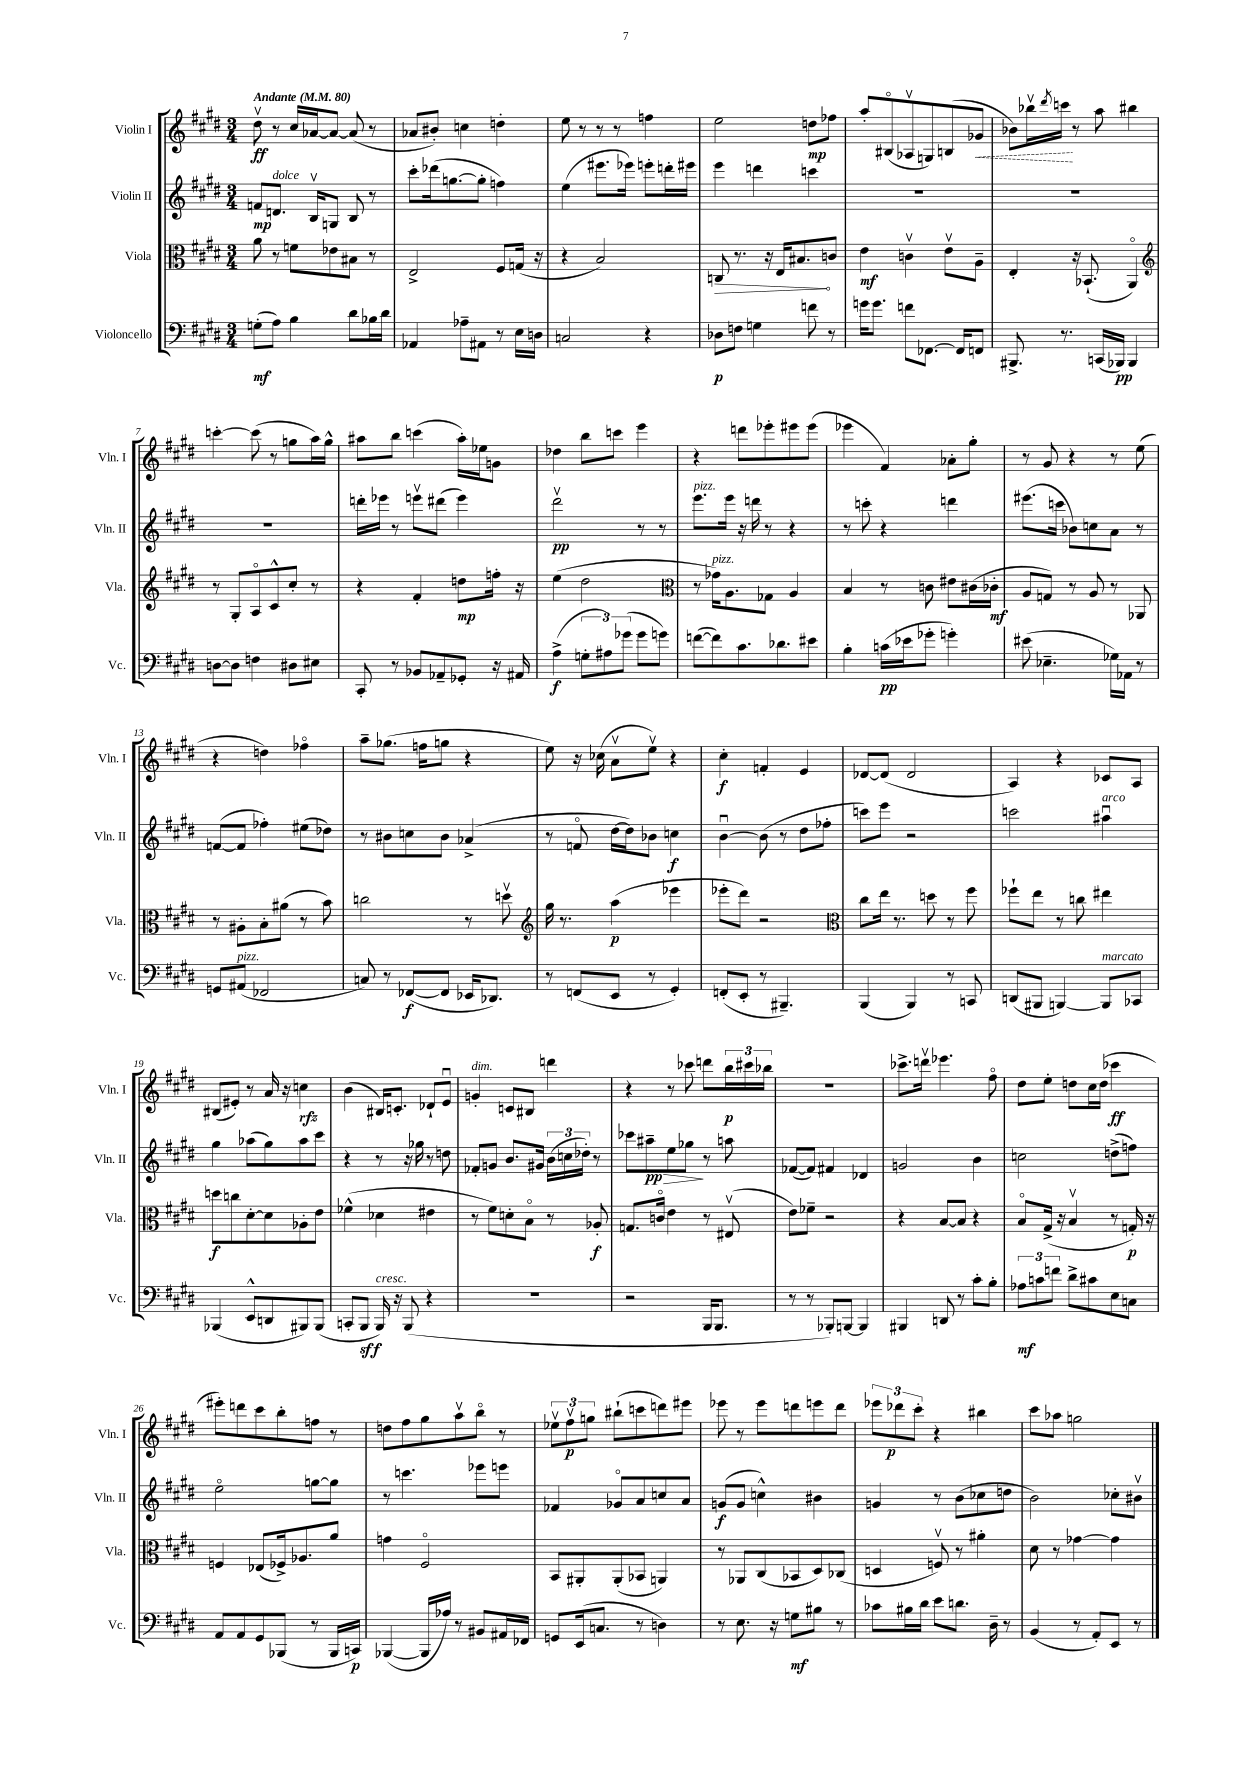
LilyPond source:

<<
\new StaffGroup <<
\new Staff = "s0" \with { instrumentName = "Violin I" shortInstrumentName = "Vln. I" } {
    \clef treble \key e \major \numericTimeSignature \time 3/4 \tempo "Andante" 4 = 80
    dis''8\upbow\ff r8 cis''16 aes'16~ aes'8~ aes'8( r8 |
    aes'8 bis'8-.) c''4 d''4-. |
    e''8 r8 r8 r8 f''4 |
    e''2 d''8\mp fes''8 |
    a''8-. bis8\flageolet( aes8\upbow g8) b8( \once \override Hairpin.style = #'dashed-line ges'8\< |
    bes'8) bes''16\upbow \acciaccatura { dis'''8 } c'''16\! r8 a''8 bis''4 |
    c'''4~-. c'''8( r8 g''8 a''16) g''16-^ |
    ais''8 b''8 c'''4( ais''16-.) ees''16 g'8 |
    des''4 b''8 c'''8 e'''4 |
    r4 d'''8 ees'''8-. eis'''8 eis'''8( |
    ees'''4 fis'4) aes'8-. gis''8-. |
    r8 gis'8 r4 r8 e''8( |
    r4 d''4) fes''4\flageolet |
    a''8-- ges''8.( f''16 g''8 r4 |
    e''8) r16 ces''16( a'8\upbow e''8\upbow) r4 |
    cis''4-.\f f'4-. e'4 |
    des'8~ des'8( des'2 |
    a4) r4 ces'8 a8 |
    bis8( eis'8-.) r8 a'16 r16 c''4\rfz |
    b'4( bis16) c'8.-. des'8-! e'8\downbow |
    g'4-.^\markup { \italic "dim." } c'8 bis8 d'''4 |
    r4 r8 ces'''8 d'''8 \tuplet 3/2 { b''16\p cis'''16 bes''16 } |
    R2. |
    ces'''8.-> d'''16\upbow ees'''4. fis''8\flageolet |
    dis''8 e''8-. d''8 cis''16 d''16( ces'''4\ff |
    eis'''8-.) d'''8 cis'''8 b''8-. f''8 r8 |
    d''8 fis''8 gis''8 a''8\upbow b''8\flageolet r8 |
    \tuplet 3/2 { ees''8\upbow fis''8\upbow\p g''8 } bis''8-!( c'''8 d'''8) eis'''8 |
    ees'''8 r8 ees'''8 d'''8 e'''8 d'''8 |
    \tuplet 3/2 { ees'''8 des'''8\p cis'''8-. } r4 bis''4 |
    cis'''8 aes''8 g''2 \bar "|." |
}
\new Staff = "s1" \with { instrumentName = "Violin II" shortInstrumentName = "Vln. II" } {
    \clef treble \key e \major \numericTimeSignature \time 3/4
    f'8\mp d'8.^\markup { \italic "dolce" } b16\upbow g8 b8 r8 |
    cis'''8-. des'''16( g''8.~ g''8-. f''4) |
    e''4( eis'''8. ees'''16) e'''8-. d'''16-. eis'''16 |
    e'''4 d'''4 c'''4 |
    R2. |
    R2. |
    R2. |
    d'''16-. ees'''16 r8 e'''8\upbow dis'''8( e'''4) |
    dis'''2\upbow\pp r8 r8 |
    e'''8.^\markup { \italic "pizz." } e'''16 r16 d'''16 r8 r4 |
    r8 c'''8-. r4 d'''4 |
    eis'''8.( c'''16 bes'8) c''8 a'8 r8 |
    f'8~( f'8 fes''4-.) eis''8( des''8) |
    r8 bis'8 c''8 bis'8 aes'4->( |
    r8 f'8\flageolet dis''16~ dis''16) bes'8 c''4\f |
    b'4~\downbow b'8( r8 dis''8 fes''8-. |
    c'''8) e'''8 r2 |
    c'''2 ais''4\downbow^\markup { \italic "arco" } |
    gis''4 aes''8( gis''8) aes''8 cis'''8 |
    r4 r8 r16 ges''16 r8 d''8 |
    fes'8-. g'8 b'8. gis'16 \tuplet 3/2 { b'16( c''16 des''16-.) } r8 |
    ces'''8 ais''8--\pp\> e''8 ges''8\! r8 a''8 |
    fes'8~( fes'8) fis'4 des'4 |
    g'2 b'4 |
    c''2 d''8->( f''8) |
    e''2\flageolet g''8~ g''8 |
    r8 c'''4. ees'''8 e'''8 |
    fes'4 ges'8\flageolet a'8 c''8 a'8 |
    g'8\f( g'8 c''4-^) bis'4 |
    g'4 r8 b'8( ces''8 d''8 |
    b'2) ces''8-. bis'8\upbow \bar "|." |
}
\new Staff = "s2" \with { instrumentName = "Viola" shortInstrumentName = "Vla." } {
    \clef alto \key e \major \numericTimeSignature \time 3/4
    a'8 r8 f'8 ees'8 bis8 r8 |
    e2-> fis8 g16( r16 |
    r4 b2) |
    \once \override Hairpin.circled-tip = ##t c8\> r8. r16 e16 bis8.\! c'8 |
    e'4\mf c'4\upbow e'8\upbow a8-- |
    e4-. r16 bes,8.-!( a,4\flageolet) |
    \clef treble r8 gis8-. a8\flageolet cis'8-^ cis''8-. r8 |
    r4 fis'4-. d''8\mp f''16-. r16 |
    e''4( dis''2 |
    \clef alto r8 ges'16^\markup { \italic "pizz." }) a8. ges8 a4 |
    b4 r8 c'8 eis'8 cis'16( ces'16-.\mf |
    a8 g8) r8 a8 r8 aes,8 |
    r8 ais8-. b8-. ais'8( r8 b'8) |
    c''2 r8 d''8\upbow |
    \clef treble gis''16 r8. a''4\p( ees'''4 |
    ees'''8-. dis'''8) r2 |
    \clef alto cis''8 e''16 r8. d''8 r8 fis''8 |
    fes''8-! e''8 r8 c''8 eis''4 |
    d''8\f c''8 dis'8~-. dis'8 aes8-. e'8 |
    fes'4-^( des'4 eis'4 |
    r8 fis'8) d'8-. b8\flageolet r8 aes8-.\f |
    g8. c'16\flageolet e'4 r8 eis8\upbow( |
    e'8) fes'8-- r2 |
    r4 b8~ b8 r4 |
    b8\flageolet gis16->( r16 b4\upbow r8 g16-.\p) r16 |
    f4 ees8( fes16->) aes8. a'8 |
    g'4 fis2\flageolet |
    b,8 ais,8-. ais,8-.( bes,8 a,4) |
    r8 aes,8 cis8( bes,8 dis8) ces8( |
    d4 f8\upbow) r8 ais'4-. |
    dis'8 r8 ges'4~ ges'4 \bar "|." |
}
\new Staff = "s3" \with { instrumentName = "Violoncello" shortInstrumentName = "Vc." } {
    \clef bass \key e \major \numericTimeSignature \time 3/4
    g8-.\mf( a8) b4 dis'8 bes16 dis'16 |
    aes,4 aes8-- ais,8 r8 e16 d16 |
    c2 r4 |
    des8\p f8 g4 f'8 r8 |
    g'16 g'8. f'8 fes,8.~ fes,16 f,8 |
    bis,,8.-> r8. c,16( bes,,16\pp) bes,,4 |
    d8~ d8 f4 dis8 eis8 |
    cis,8-. r8 bes,8 aes,8-- ges,8-. r16 ais,16 |
    a4->\f( \tuplet 3/2 { g8-. ais8) ges'8( } ges'8 g'8) |
    f'8~( f'8) cis'8. des'8. eis'8 |
    b4-. c'16\pp( ees'16 ges'8-. g'4-.) |
    eis'8( ees4.-- ges16) aes,16 r8 |
    g,8 ais,8^\markup { \italic "pizz." }( fes,2 |
    c8) r8 fes,8~\f( fes,8 ees,16 des,8.) |
    r8 f,8( e,8 r8 gis,4-.) |
    f,8-.( e,8-. r8 bis,,4.--) |
    b,,4( b,,4) r8 c,8 |
    d,8( bis,,8 b,,4~) b,,8^\markup { \italic "marcato" } ces,8 |
    bes,,4( e,8-^ d,8 bis,,8) bis,,8( |
    c,8-. b,,8\sff b,,16^\markup { \italic "cresc." }) r16 b,,8( r4 |
    R2. |
    r2 b,,16 b,,8. |
    r8 r8 bes,,8-.) b,,8~ b,,4 |
    bis,,4 d,8 r8 cis'8-. b8-. |
    \tuplet 3/2 { aes8\mf c'8 f'8 } dis'8-> cis'8 e8 c8 |
    a,8 a,8 gis,8 bes,,8( r8 bes,,16 c,16\p) |
    bes,,4~( bes,,16 aes16) r8 bis,8 ais,16 fes,16 |
    g,8 e,16( c8. r8 d4) |
    r8 e8. r16 g8\mf bis8 r8 |
    ces'8 bis16 dis'16 e'8 d'8. dis16-- r8 |
    b,4( r8 a,8-.) e,8 r8 \bar "|." |
}
>>
>>
